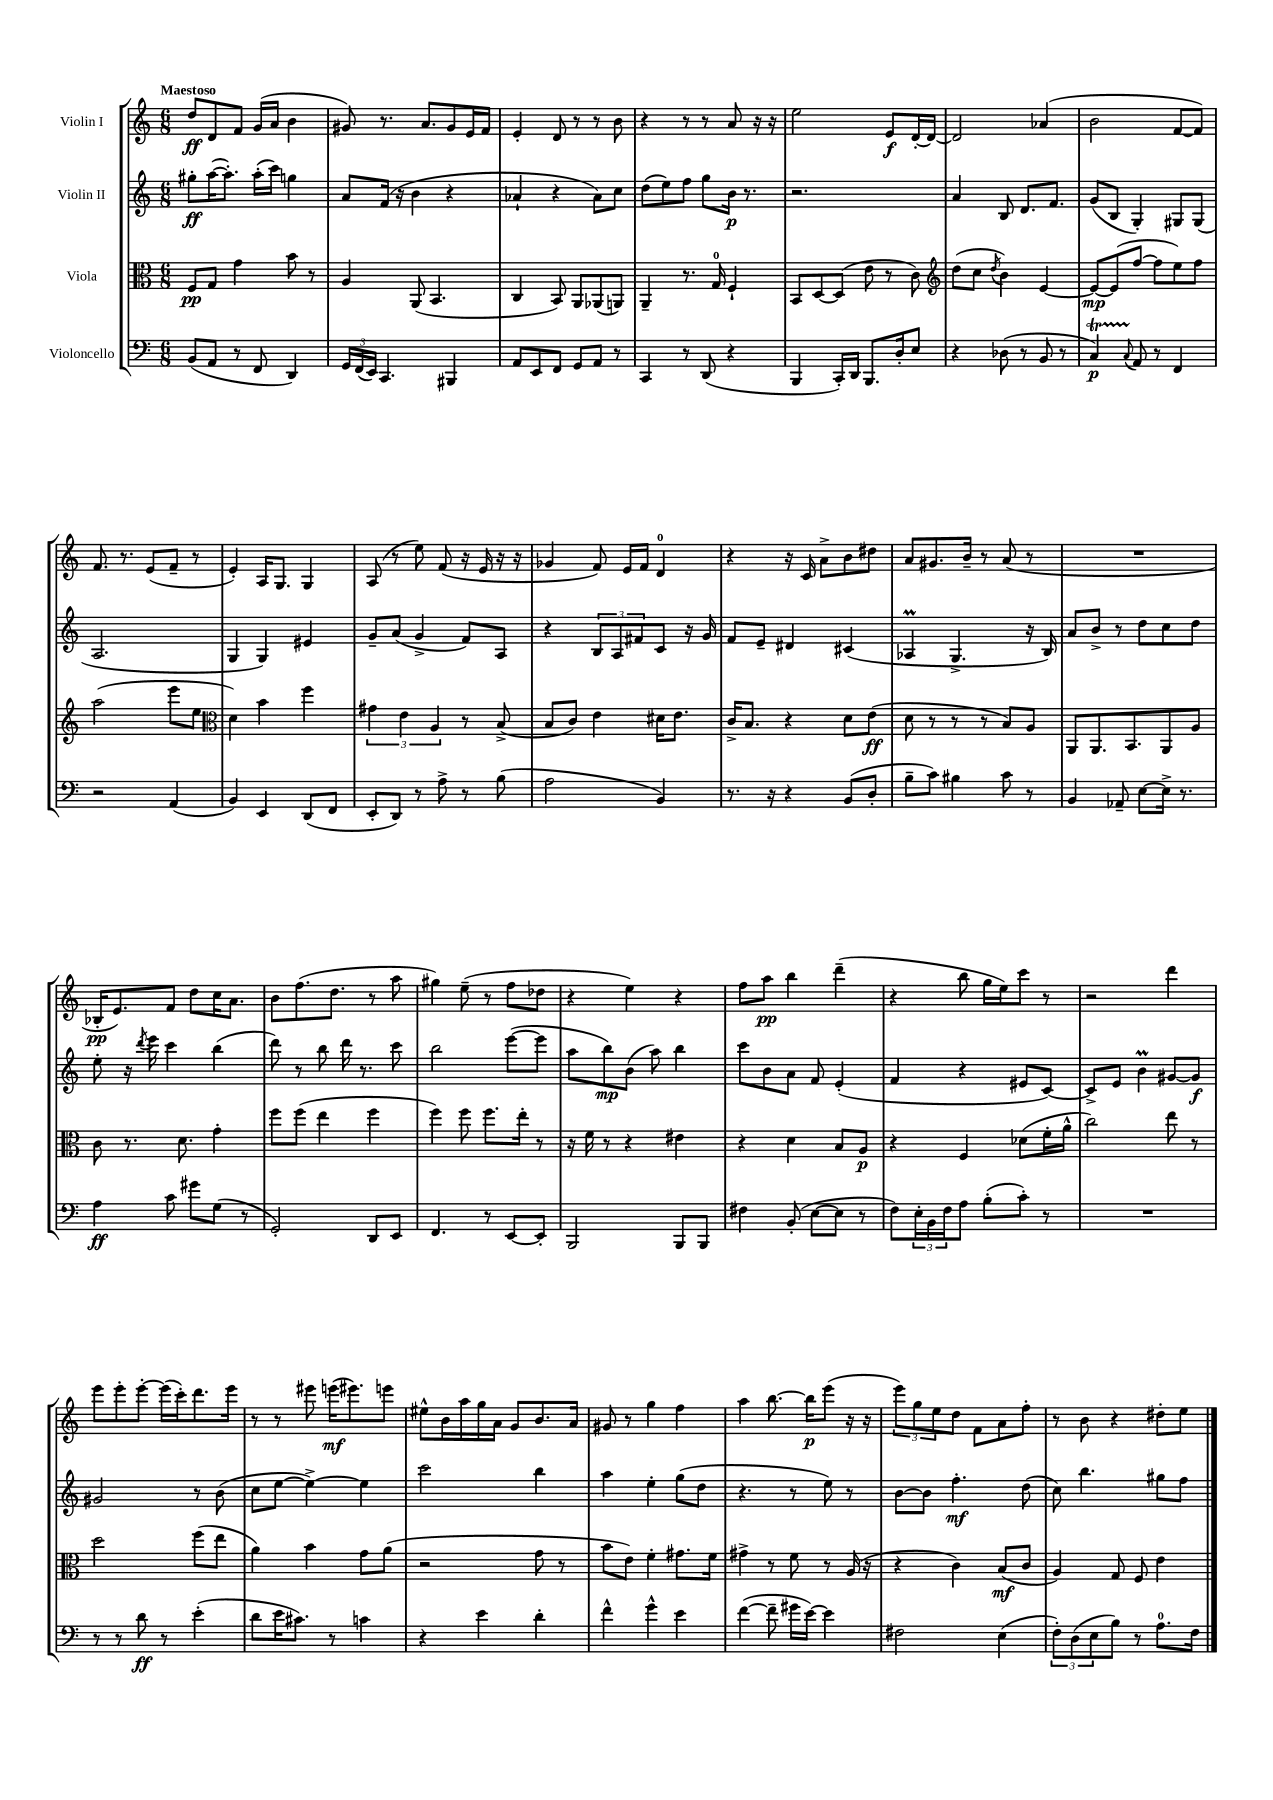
<<
\new StaffGroup <<
\new Staff = "s0" \with { instrumentName = "Violin I" } {
    \clef treble \key c \major \numericTimeSignature \time 6/8 \tempo "Maestoso"
    d''8\ff d'8 f'8 g'16( a'16 b'4 |
    gis'8) r8. a'8. gis'8 e'16 f'16 |
    e'4-. d'8 r8 r8 b'8 |
    r4 r8 r8 a'8 r16 r16 |
    e''2 e'8\f d'16~-. d'16~ |
    d'2 aes'4( |
    b'2 f'8~ f'8) |
    f'8. r8. e'8( f'8-- r8 |
    e'4-.) a16 g8. g4 |
    a8( r8 e''8) f'8( r16 e'16 r16 r16 |
    ges'4 f'8) e'16 f'16 d'4-0 |
    r4 r16 c'16 a'8-> b'8 dis''8 |
    a'8 gis'8. b'16-- r8 a'8( r8 |
    R2. |
    bes16-.\pp e'8.) f'8 d''8 c''16 a'8. |
    b'8 f''8.( d''8. r8 a''8 |
    gis''4) e''8--( r8 f''8 des''8 |
    r4 e''4) r4 |
    f''8 a''8\pp b''4 d'''4--( |
    r4 b''8 g''16 e''16) c'''8 r8 |
    r2 d'''4 |
    e'''8 e'''8-. e'''8~-. e'''16( c'''16-.) d'''8. e'''16 |
    r8 r8 eis'''8 e'''16\mf( eis'''8.) e'''8 |
    eis''8-^ b'16 a''16 g''16 a'16 g'8 b'8. a'16 |
    gis'8 r8 g''4 f''4 |
    a''4 b''8.~ b''16\p e'''8( r16 r16 |
    \tuplet 3/2 { e'''8) g''8 e''8 } d''8 f'8 a'8 f''8-. |
    r8 b'8 r4 dis''8-. e''8 \bar "|." |
}
\new Staff = "s1" \with { instrumentName = "Violin II" } {
    \clef treble \key c \major \numericTimeSignature \time 6/8
    gis''8-.\ff a''16~( a''8.-.) a''16-.( c'''16) g''4 |
    a'8 f'16( r16 b'4 r4 |
    aes'4-! r4 aes'8) c''8 |
    d''8( e''8) f''8 g''8 b'16\p r8. |
    r2. |
    a'4 b8 d'8. f'8. |
    g'8( b8 g4-.) gis8 gis8( |
    a2. |
    g4 g4) eis'4 |
    g'8-- a'8( g'4-> f'8) a8 |
    r4 \tuplet 3/2 { b8 a8 fis'8 } c'8 r16 g'16 |
    f'8 e'8-- dis'4 cis'4( |
    aes4\prall g4.-> r16 b16) |
    a'8 b'8-> r8 d''8 c''8 d''8 |
    e''8-. r16 \acciaccatura { d'''8 } e'''16 c'''4 b''4( |
    d'''8) r8 b''8 d'''16 r8. c'''8 |
    b''2 e'''8~( e'''8 |
    a''8 b''8\mp) b'8( a''8) b''4 |
    c'''8 b'8 a'8 f'8 e'4-.( |
    f'4 r4 eis'8 c'8~) |
    c'8-> e'8 b'4\prall gis'8~ gis'8\f |
    gis'2 r8 b'8( |
    c''8 e''8~ e''4~->) e''4 |
    c'''2 b''4 |
    a''4 e''4-. g''8( d''8 |
    r4. r8 e''8) r8 |
    b'8~ b'8 f''4.-.\mf d''8( |
    c''8) b''4. gis''8 f''8 \bar "|." |
}
\new Staff = "s2" \with { instrumentName = "Viola" } {
    \clef alto \key c \major \numericTimeSignature \time 6/8
    f8\pp g8 g'4 b'8 r8 |
    a4 a,8( b,4. |
    c4 b,8) a,8 aes,8( a,8) |
    a,4-- r8. g16-0 f4-! |
    b,8 d8~ d8( e'8 r8 c'8) |
    \clef treble d''8( c''8 \acciaccatura { d''8 } b'4) e'4~ |
    e'8~\mp e'8( f''8~ f''8 e''8) f''8 |
    a''2( e'''8 e''8 |
    \clef alto d'4) b'4 f''4 |
    \tuplet 3/2 { gis'4 e'4 a4 } r8 b8->( |
    b8 c'8) e'4 dis'16 e'8. |
    c'16-> b8. r4 d'8 e'8\ff( |
    d'8 r8 r8 r8 b8) a8 |
    a,8 a,8. b,8. a,8 a8 |
    c'8 r8. d'8. g'4-. |
    f''8 f''8( e''4 f''4 |
    f''4) f''8 f''8. e''16-. r8 |
    r16 f'16 r8 r4 eis'4 |
    r4 d'4 b8 a8\p |
    r4 f4 des'8( f'16-. a'16-^ |
    c''2) e''8 r8 |
    d''2 f''8( e''8 |
    a'4) b'4 g'8 a'8( |
    r2 g'8 r8 |
    b'8 e'8) f'4-. gis'8. f'16 |
    gis'4-> r8 f'8 r8 a16( r16 |
    r4 c'4) b8\mf( c'8 |
    a4) g8 f8 e'4 \bar "|." |
}
\new Staff = "s3" \with { instrumentName = "Violoncello" } {
    \clef bass \key c \major \numericTimeSignature \time 6/8
    b,8( a,8 r8 f,8 d,4) |
    \tuplet 3/2 { g,16 f,16( e,16) } c,4. bis,,4 |
    a,8 e,8 f,8 g,8 a,8 r8 |
    c,4 r8 d,8( r4 |
    b,,4 c,16-.) d,16 b,,8. d16-. e8 |
    r4 des8( r8 b,8 r8 |
    c4\startTrillSpan\p) \appoggiatura { c8 } a,8\stopTrillSpan r8 f,4 |
    r2 a,4( |
    b,4) e,4 d,8( f,8 |
    e,8-. d,8) r8 a8-> r8 b8( |
    a2 b,4) |
    r8. r16 r4 b,8( d8-. |
    b8-- c'8) bis4 c'8 r8 |
    b,4 aes,8-- e8~ e16-> r8. |
    a4\ff c'8 gis'8 g8( r8 |
    g,2-.) d,8 e,8 |
    f,4. r8 e,8~ e,8-. |
    b,,2 b,,8 b,,8 |
    fis4 b,8-.( e8~ e8 r8 |
    f8) \tuplet 3/2 { e16-. b,16 f16 } a8 b8-.( c'8-.) r8 |
    R2. |
    r8 r8 d'8\ff r8 e'4-.( |
    d'8 e'16 cis'8.) r8 c'4 |
    r4 e'4 d'4-. |
    f'4-^ g'4-^ e'4 |
    f'4~( f'8-- gis'16 e'16~) e'4 |
    fis2 e4( |
    \tuplet 3/2 { f8-.) d8( e8 } b8) r8 a8.-0 f16 \bar "|." |
}
>>
>>
\layout { \context { \Score \remove "Bar_number_engraver" } }
